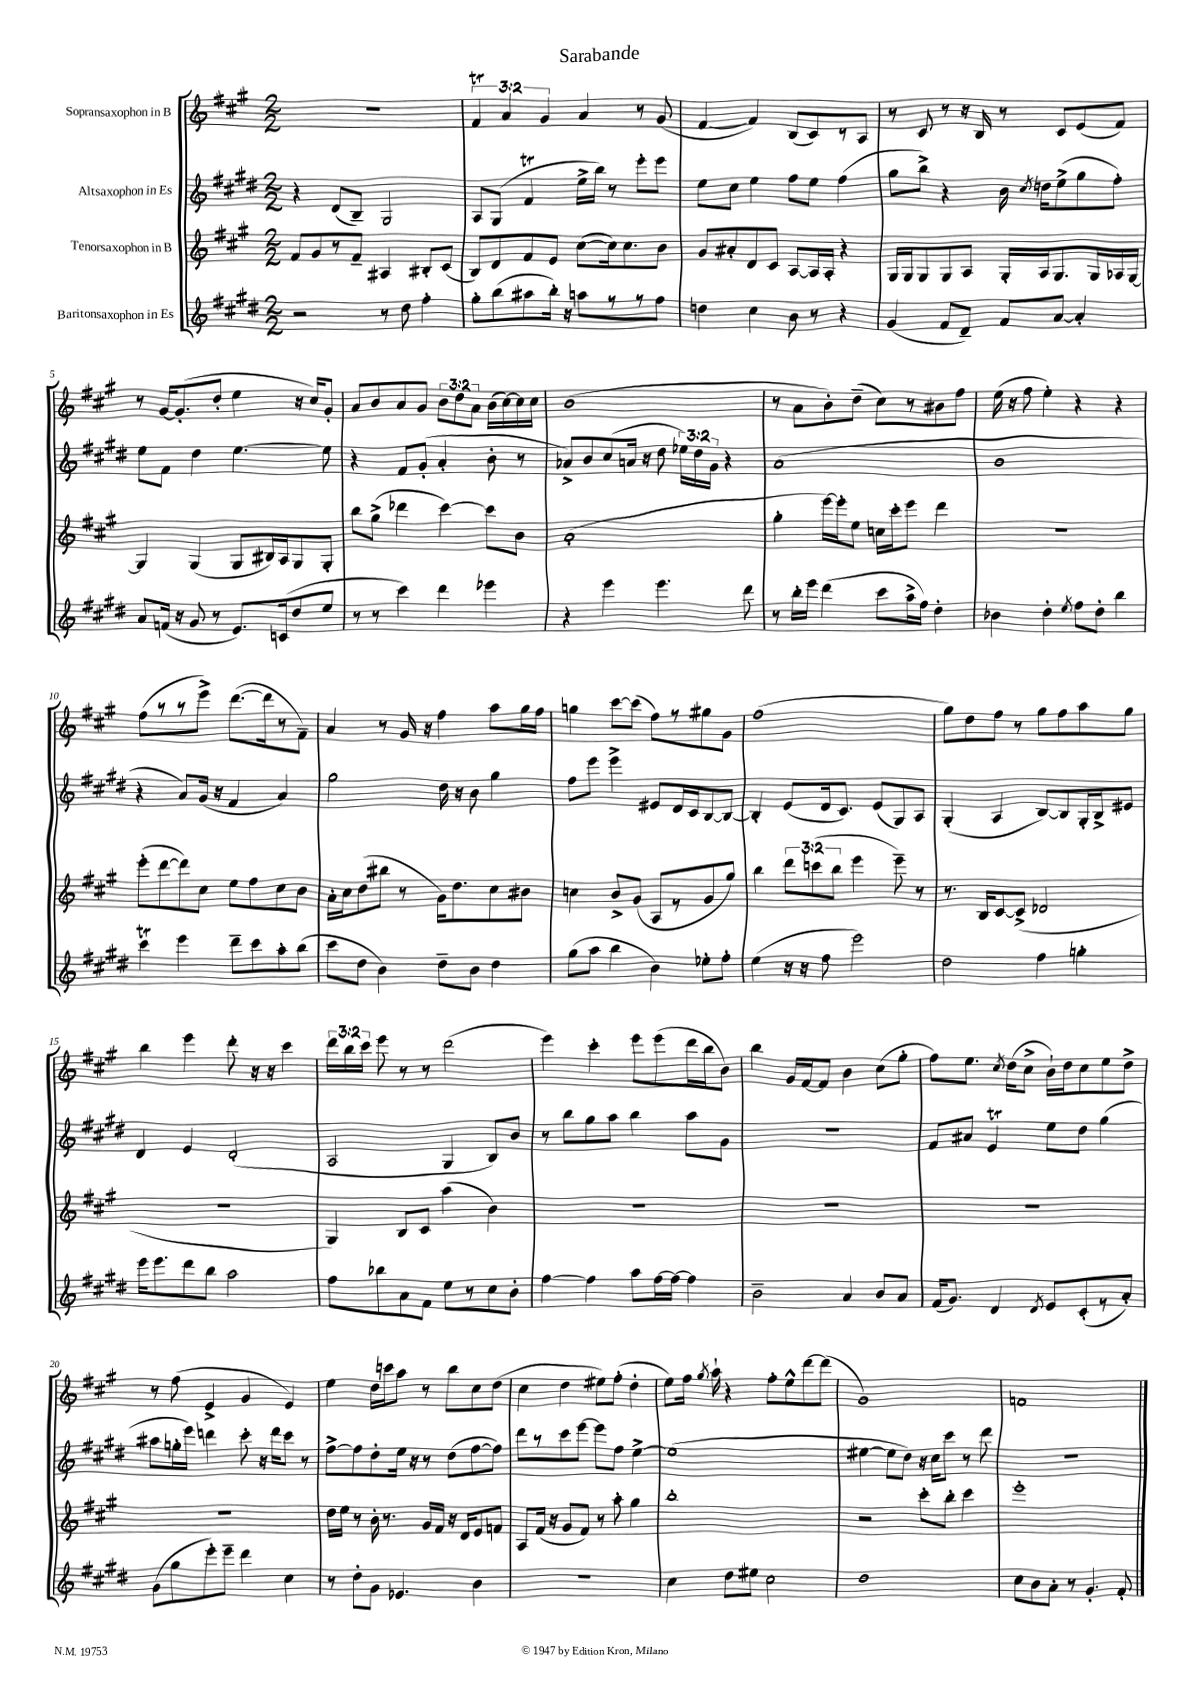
\header { title = "Sarabande" }
<<
\new StaffGroup <<
\new Staff = "s0" \with { instrumentName = "Sopransaxophon in B" } {
    \clef treble \key a \major \numericTimeSignature \time 2/2 \override Staff.TupletNumber.text = #tuplet-number::calc-fraction-text
    \autoBeamOff R1 |
    \tuplet 3/2 { fis'4\trill a'4 gis'4 } a'4 r8 gis'8( |
    fis'4~ fis'4) b8[( cis'8) r8 a8] |
    r8 cis'8 r8 r16 b16 r8 cis'8[ e'8( fis'8]) |
    r8 gis'16[~ gis'8.-.( d''8]-. e''4 r16 cis''16[) gis'8]-. |
    a'8[ b'8 a'8 gis'8] \tuplet 3/2 { b'8[ d''8 a'8] } b'16[( cis''16~) cis''16 cis''16] |
    b'1( |
    r8 a'8[ b'8-.) d''8]--( cis''8[) r8 bis'8 fis''8] |
    e''16( r16 fis''8 e''4-.) r4 r4 |
    fis''8[( r8 r8 e'''8]->) d'''8.[~( d'''16 r8 fis'8]--) |
    a'4 r8 gis'16 r16 fis''4 a''8[ gis''16 fis''16] |
    g''4 cis'''8[~ cis'''8]( fis''8[) r8 gis''8 gis'8] |
    fis''1( |
    gis''8[) d''8 fis''8] r8 gis''8[ fis''8 a''8 gis''8] |
    b''4 e'''4 d'''8-. r16 r16 cis'''4 |
    \tuplet 3/2 { d'''16[ b''16 cis'''16] } e'''8 r8 r8 d'''2( |
    e'''4) cis'''4-. e'''8[ e'''8( d'''16 b''16 b'8]) |
    b''4 gis'16[ fis'16~ fis'8] b'4 cis''8[( gis''8]-. |
    fis''8[) e''8.] \acciaccatura { cis''8 } d''16[( cis''8]-> b'16[-!) d''16 cis''8 e''8 d''8]-> |
    r8 fis''8( e'4-> gis'4 e'4) |
    e''4 d''16[ c'''16 a''8] r8 b''8[ cis''8 d''8]( |
    cis''4 d''4 eis''8[) fis''8]-.( d''4-. |
    e''8[) fis''16] \acciaccatura { gis''8 } a''16-! r4 fis''8[-. e''8-^ d'''8~ d'''8]( |
    gis'1) |
    f'1 \bar "|." |
}
\new Staff = "s1" \with { instrumentName = "Altsaxophon in Es" } {
    \clef treble \key e \major \numericTimeSignature \time 2/2 \override Staff.TupletNumber.text = #tuplet-number::calc-fraction-text
    \autoBeamOff r4 dis'8[( b8]--) gis2 |
    a8[ gis8]( fis'4\trill e''16[-> b''16]) r8 e'''8[-. e'''8] |
    e''8[ cis''8] e''4 fis''8[ e''8] fis''4( |
    gis''8[ b''8]->) r4 b'16 \acciaccatura { cis''8 } d''16[ e''8->( gis''8 fis''8]-.) |
    e''8[ fis'8] dis''4 e''4.~ e''8 |
    r4 fis'8[ gis'8]-.( a'4-. b'8-. r8 |
    aes'8[->) b'8 cis''8( a'16] r16 dis''8 \tuplet 3/2 { ees''16[) dis''16 gis'16] } r4 |
    a'1( |
    b'1 |
    r4 a'8[) gis'16]( r16 fis'4 a'4) |
    gis''2 dis''16 r16 b'8 gis''4 |
    fis''8[ e'''8] e'''4-> eis'8[ dis'16 cis'16 b8~ b8]~ |
    b4-. e'8[( dis'16 cis'8.]) e'8[( gis8) a8] |
    gis4-.( a4 b8[~) b8 gis16-. b16-> eis'8] |
    dis'4 e'4 dis'2-.( |
    a2 gis4 b8[) b'8] |
    r8 b''8[ gis''8 a''8] b''4 a''8[ gis'8] |
    r1 |
    fis'8[ ais'8] e'4\trill e''8[ dis''8] gis''4( |
    ais''8[ g''16-. e'''16]) d'''4 cis'''8-. r16 d'''16[ cis'''8] r8 |
    fis''8[~-> fis''8 dis''8-. e''16] r16 r8 dis''8[( fis''8~ fis''8]) |
    dis'''8[ r8 cis'''8 e'''8]~ e'''8[ fis''8] e''4~-> |
    e''1( |
    eis''4~ eis''8[ dis''8]) r16 cis''16[ cis'''8] r8 dis'''8 |
    R1 \bar "|." |
}
\new Staff = "s2" \with { instrumentName = "Tenorsaxophon in B" } {
    \clef treble \key a \major \numericTimeSignature \time 2/2 \override Staff.TupletNumber.text = #tuplet-number::calc-fraction-text
    \autoBeamOff fis'8[ gis'8 r8 fis'8]-- ais4 bis8[-. cis'8]( |
    b8[) d'8 fis'8 e'8] cis''8[~( cis''16) cis''8. b'8] |
    gis'8[ ais'8-. d'8 cis'8] a8[~ a16 a16]-. r4 |
    gis16[ gis16 gis8 gis8 a8] gis16[-. a16 gis8. gis16 aes16 gis16]~ |
    gis4 gis4( gis8[ bis16) a16 gis8 gis8]-. |
    b''8[ gis''8]->( des'''4 cis'''4~) cis'''8[ b'8] |
    a'1-.( |
    gis''4-. e'''16[~) e'''16-. e''8] c''16[ cis'''16-. e'''8] d'''4 |
    R1 |
    e'''8[-.( d'''8~ d'''8) cis''8] e''8[ fis''8 cis''8 b'8] |
    a'16[-. cis''16 d''8( bis''8] r8 gis'16[) d''8. cis''8 bis'8] |
    c''4 b'8[-> gis'8]( a8[ r8 gis'8 gis''8]) |
    b''4 \tuplet 3/2 { d'''8[ c'''8( b''8] } e'''4 e'''8--) r8 |
    r8. b16[ cis'8~ cis'8]->( des'2 |
    R1 |
    gis4) b8[ cis'8] a''4( b'4) |
    R1 |
    R1 |
    R1 |
    R1 |
    d''16[ e''16] r8 b'16-. r8. gis'16[ fis'16] r16 d'16[ e'8 f'8] |
    a8[ fis'16]( r16 gis'8[ fis'8]) r8 a''8-. gis''4 |
    b''1-. |
    r2 cis'''8[-. b''8]-. cis'''4 |
    e'''1-. \bar "|." |
}
\new Staff = "s3" \with { instrumentName = "Baritonsaxophon in Es" } {
    \clef treble \key e \major \numericTimeSignature \time 2/2
    \autoBeamOff r2 r8 dis''8 fis''4-. |
    gis''8[-. b''8( ais''8 b''16]-.) r16 a''8[ r8 r8 fis''8] |
    d''4 cis''4 b'8 r8 r4 |
    gis'4( fis'8[ dis'8]--) fis'8[ a'8]~ a'4-. |
    a'8[ f'16]( r16 gis'8 r8 e'8.[) c'16( dis''8 e''8] |
    r8 r8 cis'''4) dis'''4 ees'''4 |
    r4 e'''4 e'''4. dis'''8 |
    r8 b''16[-. e'''16] dis'''4( cis'''8[ a''16-> fis''16]) dis''4-. |
    bes'4 dis''4-. \acciaccatura { e''8 } fis''8[ dis''8]-. b''4 |
    cis'''4\trill e'''4 dis'''8[-- cis'''8 a''8-. b''8]( |
    cis'''8[ dis''8] b'4) dis''8[-- b'8] dis''4 |
    gis''8[( a''8] b''4 b'4) ees''8[-. fis''8]-. |
    e''4( r16 r16 fis''8 e'''2) |
    dis''2 fis''4 g''4-. |
    e'''16[ e'''8. dis'''8 b''8] a''2 |
    fis''8[ bes''8 a'8 fis'8] e''8[ r8 cis''8 b'8]-. |
    fis''4~ fis''4 a''8[ fis''16~ fis''16]~ fis''4 |
    b'2-- a'4 b'8[ a'8] |
    fis'16[( gis'8.]) dis'4 \acciaccatura { dis'8 } e'8[ cis'8-.( r8 a'8]-.) |
    gis'8[( gis''8 e'''8-.) e'''8]-- dis'''4 cis''4 |
    r8 dis''8[-. gis'8] ees'4. b'4 |
    r1 |
    cis''4 dis''8[ eis''8] cis''2 |
    dis''1 |
    cis''8[ b'8 a'8]-. r8 gis'4.-. fis'8-. \bar "|." |
}
>>
>>
